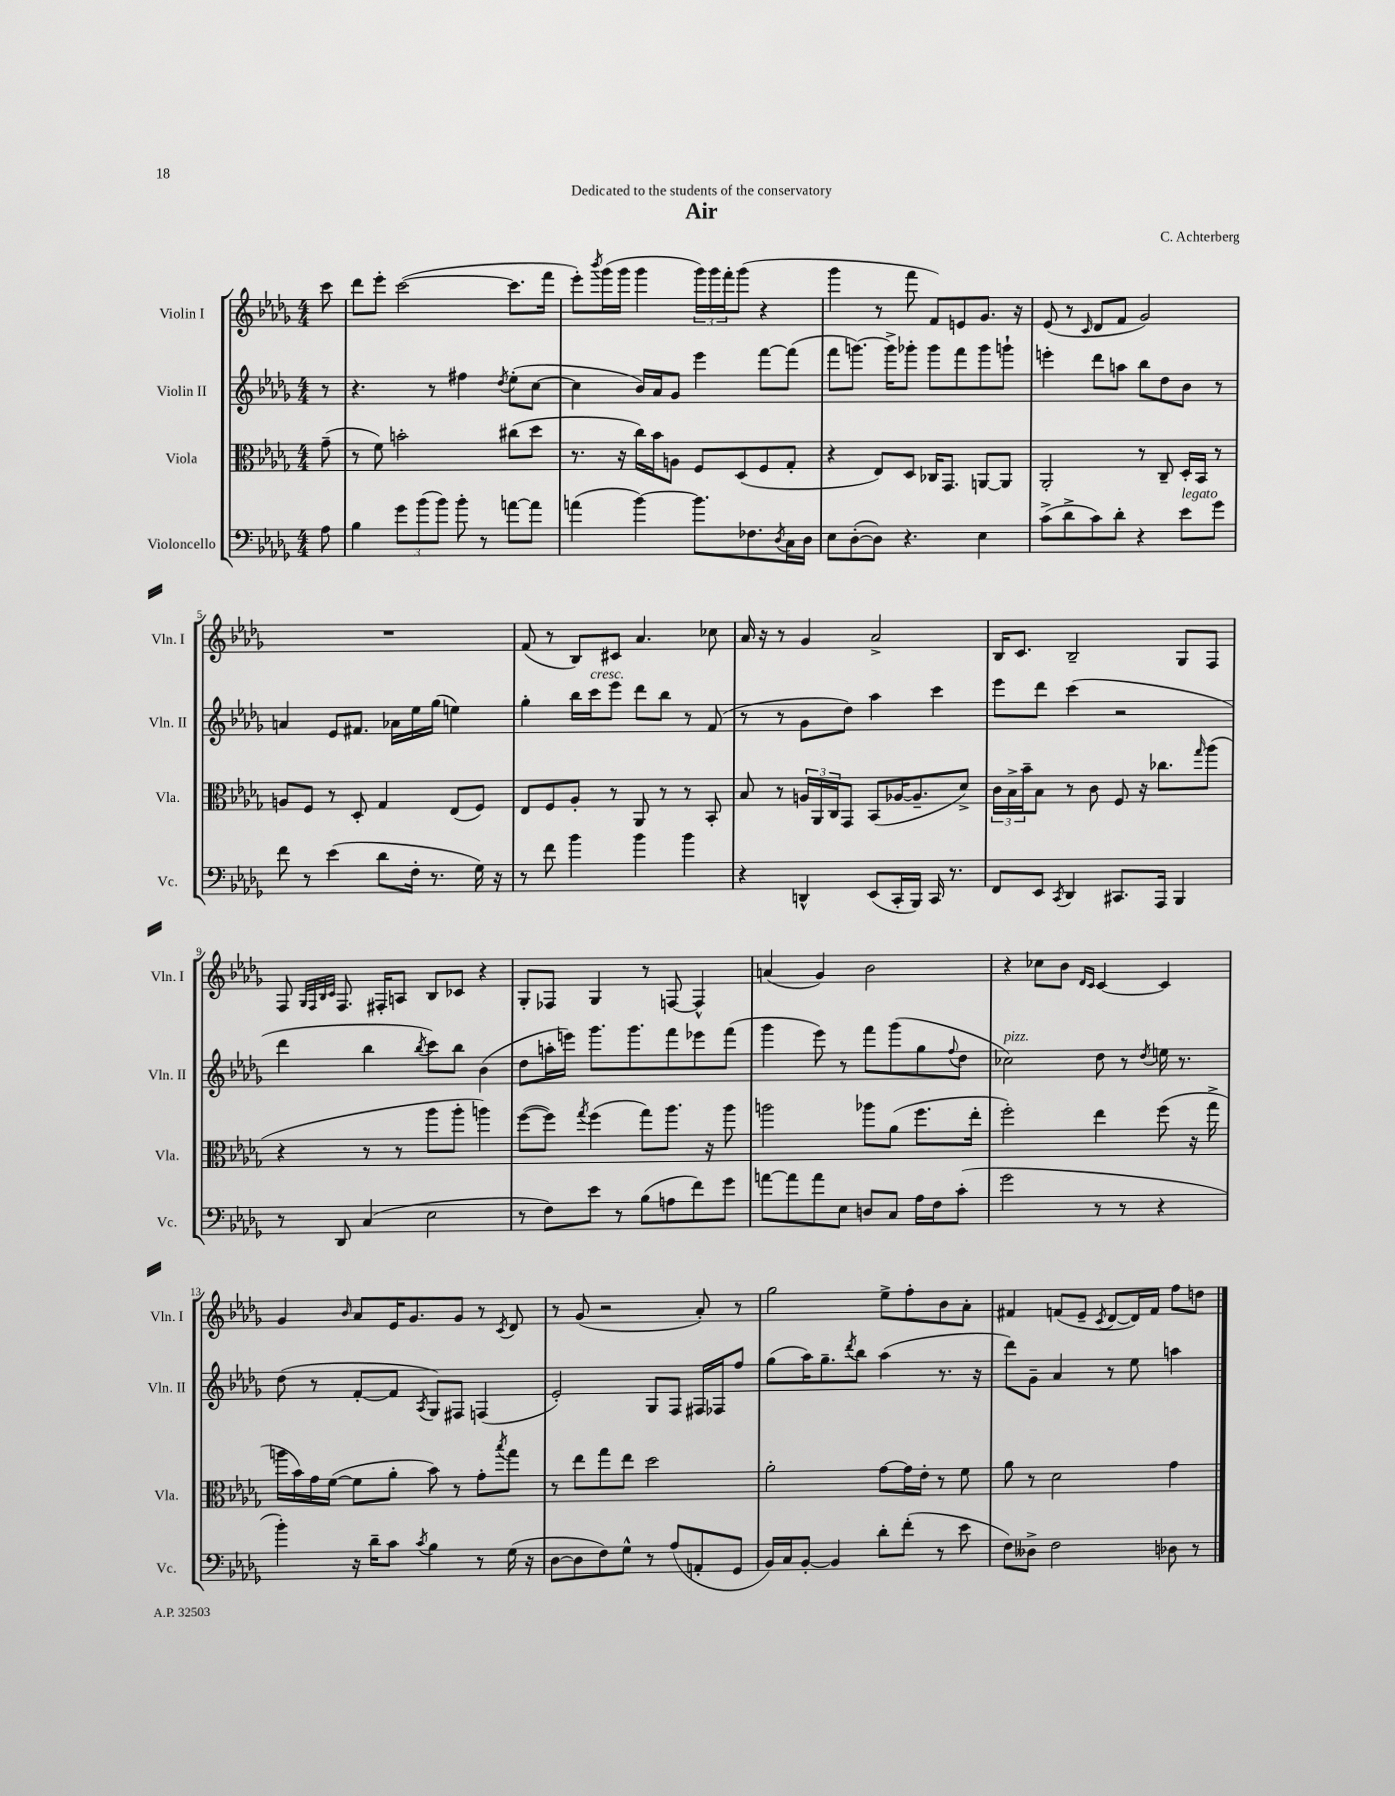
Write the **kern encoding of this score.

**kern	**kern	**kern	**kern
*part4	*part3	*part2	*part1
*staff4	*staff3	*staff2	*staff1
*I"Violoncello	*I"Viola	*I"Violin II	*I"Violin I
*I'Vc.	*I'Vla.	*I'Vln. II	*I'Vln. I
*clefF4	*clefC3	*clefG2	*clefG2
*k[b-e-a-d-g-]	*k[b-e-a-d-g-]	*k[b-e-a-d-g-]	*k[b-e-a-d-g-]
*M4/4	*M4/4	*M4/4	*M4/4
=	=	=	=
8A-\	(8g-~\	8r	8ccc\
=1	=1	=1	=1
4B-\	8r	4.r	8ddd-\L
.	8f\)	.	8eee-'\J
12g-\L	2bn'\	.	([2ccc\
(12b-\	.	.	.
.	.	8r	.
12b-\J)	.	.	.
8b-'\	.	4ff#X\	.
8r	.	.	.
.	.	8qdd-/	.
[8an\L	(8cc#X\L	(8ee-'\L	8.ccc\L]
8a\J]	8dd-\J	[8cc\J	.
.	.	.	16fff\Jk
=2	=2	=2	=2
(4an\	8.r	4cc\]	8eee-'\L)
.	.	.	8qbbb-/
.	.	.	(16ggg-\L
.	16r	.	16ggg-\JJ
[4b-\)	16cc\LL)	16b-/LL)	4ggg-\
.	16b-\J	16a-/J	.
.	8An\J	8g-/J	.
8.b-\L]	8F/L	4eee-\	24ggg-\LL)
.	.	.	24ggg-\
.	.	.	24fff'\J
.	(8D-/	.	(8ggg-\J
8.F-X\	.	.	.
.	8F/	[8fff\L	4r
8qD-/	.	.	.
16C\L	8G-'/J	(8fff\J]	.
16D-\JJ	.	.	.
=3	=3	=3	=3
8E-\L	4r	8fff\L	4ggg-\
([8D-'\	.	[8.gggn\J)	.
8D-\J])	8E-/L)	.	8r
.	.	16ggg^\KL]	.
4.r	8D-/J	8ggg-X'\J	8fff\
.	16C-X/KL	8ggg-\L	8f/L)
.	8.GG-/J	.	.
.	.	8fff\	8en/
4E-\	[8AAn/L	8ggg-\	8.g-/J
.	8AA/J]	8gggn`\J	.
.	.	.	16r
=4	=4	=4	=4
(8c^\L	2AA-'/	4eeen'\	(8e-/
8d-^\	.	.	8r
.	.	.	16qqc/
8c\)	.	8ddd-\L	8d-/L
8d-'\J	.	8aan\J	8f/J
4r	8r	8bb-\L	2g-/)
.	8C~/	8dd-\	.
!LO:TX:a:i:t=legato	!	!	!
8e-\L	16D-'/LL	8b-\J	.
.	16BB-/JJ	.	.
8g-\J	8r	8r	.
!!LO:LB:g=z
=5	=5	=5	=5
8f\	8An/L	4an/	1r
8r	8F/J	.	.
(4e-\	8r	8e-/L	.
.	8D-'/	8.f#X/J	.
8d-\L	4G-/	.	.
.	.	16a-X\LL	.
16F'\Jk	.	16ee-\	.
8.r	.	(16gg-\JJ	.
.	(8E-/L	4een\)	.
16G-\)	8F/J)	.	.
16r	.	.	.
=6	=6	=6	=6
8r	8E-/L	4gg-'\	(8f/
8f\	8F/	.	8r
4b-\	8A-'/J	16bb-\LL	8B-/L)
!	!	!LO:TX:a:i:t=cresc.	!
.	.	16ccc\J	.
.	8r	8eee-\J	8c#X/J
4b-\	8AA-/	8ddd-\L	4.a-/
.	8r	8bb-\J	.
4b-\	8r	8r	.
.	8BB-'/	(8f/	8cc-X\
=7	=7	=7	=7
4r	8B-/	8r	16a-/
.	.	.	16r
.	8r	8r	8r
4DDn^^/	24An/LL	8g-\L	4g-/
.	24AA-/	.	.
.	24C/J	.	.
.	8GG-/J	8dd-\J)	.
(8EE-/L	(8BB-/L	4aa-\	2a-^/
16CC'/L	[16A-X/K	.	.
16BBB-/JJ)	8.A-~/]	.	.
16CC/	.	4ccc\	.
8.r	.	.	.
.	8d-^/J)	.	.
=8	=8	=8	=8
8FF/L	24c\LL	8eee-\L	16B-/KL
.	24B-^\	.	.
.	.	.	8.c/J
.	24b-~\J	.	.
8EE-/J	8B-\J	8ddd-\J	.
8qCC/	.	.	.
4DD-/	8r	(4ccc\	2B-~/
.	8c\	.	.
8.CC#X/L	8F/	2r	.
.	16r	.	.
16AAA-/Jk	8.cc-X\L	.	.
4BBB-/	.	.	8G-/L
.	16qqgg-/	.	.
.	(8aa-\J	.	8F/J
!!LO:LB:g=z
=9	=9	=9	=9
8r	4r	4ddd-\	8F/
.	.	.	32qqG-/LLL
.	.	.	32qqF/
.	.	.	32qqB-/
.	.	.	32qqc/JJJ
8DD-/	.	.	8.F/
(4C/	8r	4bb-\	.
.	.	.	16F#X'/KL
.	8r	.	8An/J
.	.	8qbb-/	.
2E-\	8aa-\L	8ccc\L)	8B-/L
.	8aa-'\J	8bb-\J	8c-X/J
.	4aan\)	(4b-\	4r
=10	=10	=10	=10
8r	([8ff\L	8dd-\L	8G-'/L
8F\L)	8ff\J])	16aan'\L	8F-X/J
.	.	16eeen\JJ)	.
.	8qgg-/	.	.
8e-\J	(4ff\	8.ggg-\L	4G-/
8r	.	.	.
.	.	8.ggg-\	.
(8B-\L	8gg-\L)	.	8r
8An\	8.aa-\J	8fff\	[8Fn/
8f\)	.	8eee-X\	4F^^/]
.	16r	.	.
8g-\J	8aa-\	(8fff\J	.
=11	=11	=11	=11
[8an\L	2aan\	4ggg-\	(4an/
8a\]	.	.	.
8a\	.	8eee-\)	4g-/)
8E-\J	.	8r	.
8Dn/L	8aa-X\L	8fff\L	2b-\
8C/J	(8a-\J	(8ggg-\	.
16A-\LL	8.ff\L	8gg-\	.
16F\J	.	.	.
.	.	8qqff/	.
(8c'\J	.	8dd-\J	.
.	16ee-'\Jk	.	.
=12	=12	=12	=12
!	!	!LO:TX:a:i:t=pizz.	!
2g-\	2ff'\)	2cc-X\)	4r
.	.	.	8cc-X\L
.	.	.	8b-\J
.	.	.	16qqd-/LL
.	.	.	16qqc/JJ
8r	4ee-\	8dd-\	[4c/
8r	.	8r	.
.	.	8qdd-/	.
4r	(8ff\	16een\	4c/]
.	.	8.r	.
.	16r	.	.
.	16gg-^\	.	.
!!LO:LB:g=z
=13	=13	=13	=13
4b-'\)	16aan\LL	(8dd-\	4g-/
.	16b-\)	.	.
.	16g-\	8r	.
.	([16f\JJ	.	.
.	.	.	16qqb-/
16r	8f\L]	[8f'/L	8a-/L
16d-~\KL	.	.	.
8c\J	8a-'\J	8f/J]	16e-/K
.	.	.	8.g-/
8qc/	.	8qA-/	.
4B-\	8b-\)	8G-/L)	.
.	8r	8F#X/J	8g-/J
8r	8g-'\L	(4Fn/	8r
.	8qbb-/	.	8qc/
(16G-\	8gg-\J	.	8d-/
16r	.	.	.
=14	=14	=14	=14
[8D-\L	8r	2e-'/)	8r
8D-\]	8ee-\L	.	(8g-/
8F\)	8gg-\	.	2r
8G-^^\J	8ee-\J	.	.
8r	2dd-\	8G-/L	.
(8A-/L	.	8F/J	.
8AAn'/	.	16F#X/LL	8a-'/)
.	.	16F-X/J	.
8GG-/J	.	8ff/J	8r
=15	=15	=15	=15
16BB-/LL)	2a-'\	(8gg-\L	2gg-\
16C/J	.	.	.
[8BB-'/J	.	16aa-\K)	.
.	.	8.gg-~\	.
4BB-/]	.	.	.
.	.	8qddd-/	.
.	.	8bb-\J	.
8d-'\L	[8g-\L	(4aa-\	8ee-^\L
(8f'\J	16g-\L]	.	8ff'\
.	16e-'\JJ	.	.
8r	8r	8.r	8b-\
8e-\	8f\	.	8a-'\J
.	.	16r	.
=16	=16	=16	=16
8F\L)	8a-\	8ddd-\L)	4f#X/
8D--X^\J	8r	8g-~\J	.
2F\	2d-\	4a-/	(8fn/L
.	.	.	8e-~/J
.	.	.	8qc/
.	.	8r	[8d-/L
.	.	8ee-\	16d-/L])
.	.	.	16f/JJ
8D-X\	4g-\	4aan\	8ff\L
8r	.	.	8ddn\J
==	==	==	==
*-	*-	*-	*-
